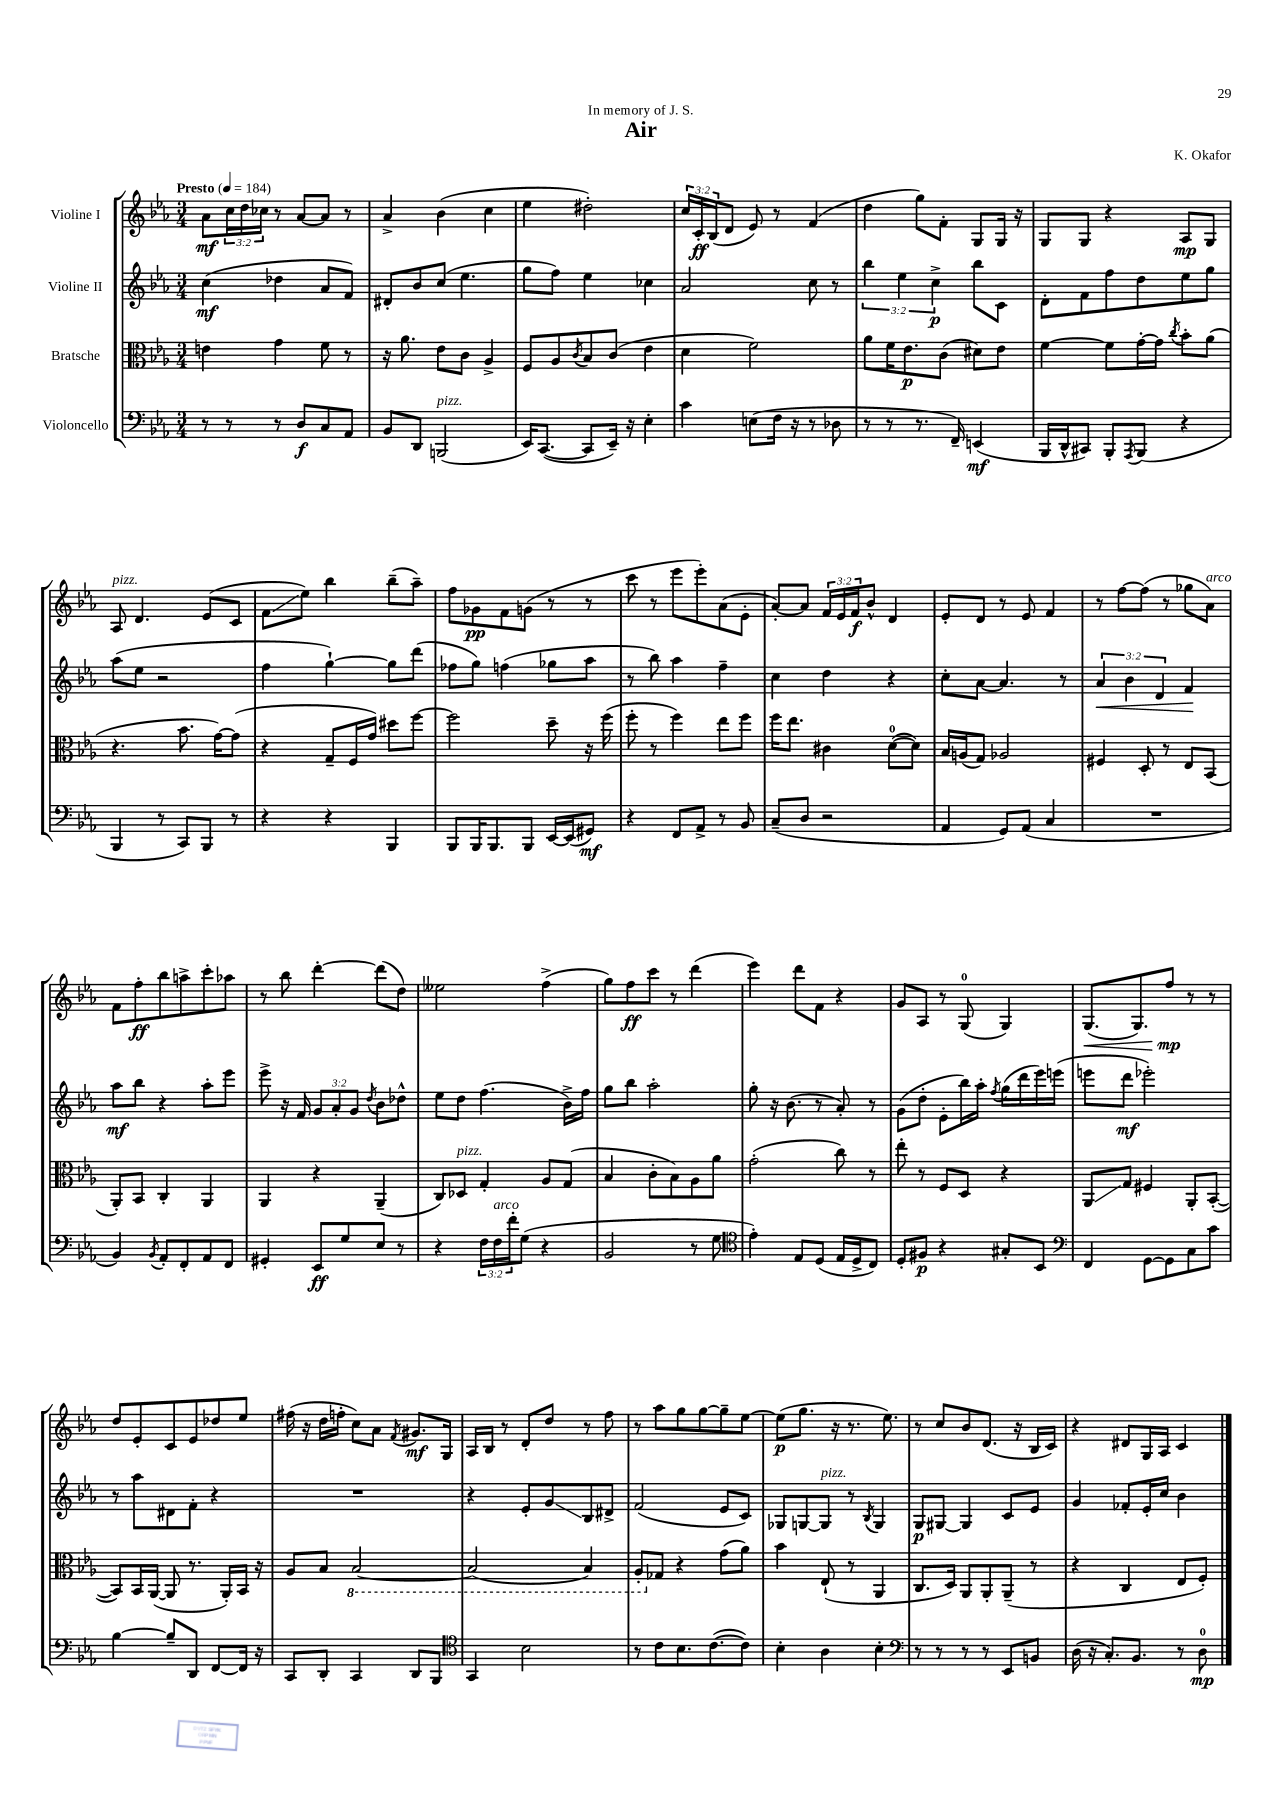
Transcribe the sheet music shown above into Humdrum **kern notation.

**kern	**kern	**kern	**kern
*staff4	*staff3	*staff2	*staff1
*clefF4	*clefC3	*clefG2	*clefG2
*k[b-e-a-]	*k[b-e-a-]	*k[b-e-a-]	*k[b-e-a-]
*M3/4	*M3/4	*M3/4	*M3/4
*MM184	*MM184	*MM184	*MM184
8r	4e\	(4cc\	8a-\L
8r	.	.	24cc\L
.	.	.	24dd\
.	.	.	24cc-\JJ
8r	4g\	4dd-\	8r
8D/L	.	.	[8a-/L
8C/	8f\	8a-/L	8a-/]J
8AA-/J	8r	8f/J)	8r
=	=	=	=
8BB-/L	16r	8d#'/L	4a-^/
.	8.a-\	.	.
8DD/J	.	8b-/	.
(2BBB/	8e-\L	(8cc/J	(4b-\
.	8c\J	4.ee-\	.
.	4A-^/	.	4cc\
=	=	=	=
16EE-/LK)	8F/L	8gg\L	4ee-\
([8.CC/J	.	.	.
.	8A-/	8ff\J)	.
.	8qc/	.	.
8CC/]L	8B-/	4ee-\	2dd#'\)
16EE-~/Jk)	(8c/J	.	.
16r	.	.	.
4E-'\	4e-\	4cc-\	.
=	=	=	=
4c\	4d\	2a-/	24cc/LL
.	.	.	24c'/
.	.	.	(24B-/J
.	.	.	8d/J
(8E\L	2f\)	.	8e-/)
16F\Jk	.	.	8r
16r	.	.	.
8r	.	8cc\	(4f/
8D-\	.	8r	.
=	=	=	=
8r	8a-\L	6bb-\	4dd\
8r	16f\K	.	.
.	.	6ee-\	.
.	8.e-\	.	.
8.r	.	.	8gg\L)
.	.	6cc^\	.
.	(8c\J	.	8f'\J
16FF~/)	.	.	.
(4EE/	8d#\L)	8bb-\L	8G/L
.	8e-\J	8c\J	16G/Jk
.	.	.	16r
=	=	=	=
16BBB-/LL	[4f\	8d'\L	8G/L
16DD^^/J	.	.	.
8CC#/J)	.	8f\	8G/J
8BBB-'/L	8f\]L	8ff\	4r
8qAAA-/	.	.	.
(8BBB-/J	[16g'\L	8dd\	.
.	16g\]JJ	.	.
.	8qcc/	.	.
4r	8b-'\L	8ee-\	8A-/L
.	(8a-\J	8gg\J	8G/J
=	=	=	=
4BBB-/	4.r	(8aa-\L	8A-/
.	.	8ee-\J	4.d/
8r	.	2r	.
8CC/L)	8.b-\	.	.
8BBB-/J	.	.	(8e-/L
.	[16g\LK)	.	.
8r	(8g\]J	.	8c/J
=	=	=	=
4r	4r	4ff\	8f\L
.	.	.	8ee-\J)
4r	8G~/L	[4gg`\)	4bb-\
.	16F/L	.	.
.	16g/JJ)	.	.
4BBB-/	8dd#\L	8gg\]L	(8bb-~\L
.	[8ff\J	(8ddd\J	8aa-~\J)
=	=	=	=
8BBB-/L	2ff\]	8ff-\L	8ff\L
16BBB-/K	.	8gg\J)	8g-\
8.BBB-/	.	.	.
.	.	(4ff\	8f\
8BBB-/J	.	.	(8g\J
[16EE-/LL	8dd~\	8gg-\L	8r
(16EE-/]J	.	.	.
8GG#/J)	16r	8aa-\J	8r
.	(16ff\	.	.
=	=	=	=
4r	8ff'\	8r	8ccc\
.	8r	8bb-\)	8r
8FF/L	4ff\)	4aa-\	8eee-\L
8AA-^/J	.	.	8eee-'\)
8r	8ee-\L	4ff~\	(8a-\
8BB-/	8ff\J	.	8e-'\J
=	=	=	=
(8C~/L	16ff\LK	4cc\	[8a-'/L)
.	8.ee-\J	.	.
8D/J	.	.	8a-/]J
2r	4c#\	4dd\	24f/LL
.	.	.	24e-/
.	.	.	24f/J
.	.	.	8b-^^/J
.	([8d\L	4r	4d/
.	8d\]J)	.	.
=	=	=	=
4AA-/	16B-/LL	8cc'\L	8e-'/L
.	(16A/J	.	.
.	8G/J)	[8a-\J	8d/J
8GG/L)	2A-/	4.a-/]	8r
(8AA-/J	.	.	8e-/
4C/	.	.	4f/
.	.	8r	.
=	=	=	=
2.r	4F#/	6a-/	8r
.	.	.	[8ff\L
.	.	6b-\	.
.	8D'/	.	(8ff\]J
.	.	6d/	.
.	8r	.	8r
.	8E-/L	4f/	8gg-\L
.	(8BB-/J	.	8a-\J)
=	=	=	=
4BB-/)	8AA-'/L)	8aa-\L	8f\L
.	8BB-/J	8bb-\J	8ff'\
8qBB-/	.	.	.
8AA-'/L	4C'/	4r	8bb-\
8FF'/	.	.	8aa^\
8AA-/	4AA-/	8aa-'\L	8ccc'\
8FF/J	.	8eee-\J	8aa-\J
=	=	=	=
4GG#'/	4AA-/	8eee-^\	8r
.	.	16r	8bb-\
.	.	16f/	.
8EE-/L	4r	12g/L	[4ddd'\
.	.	12a-'/	.
8G/	.	.	.
.	.	12g/J	.
.	.	8qdd/	.
8E-/J	(4AA-~/	8b-\L	(8ddd\]L
8r	.	8dd-^^\J	8dd\J)
=	=	=	=
4r	8C/L)	8ee-\L	2ee--\
.	8D-/J	8dd\J	.
24F\LL	4G'/	(4.ff\	.
24F\	.	.	.
24f'\J	.	.	.
(8G\J	.	.	.
4r	8A-/L	.	(4ff^\
.	(8G/J	16b-^\LL)	.
.	.	16ff\JJ	.
=	=	=	=
2BB-/	4B-/	8gg\L	8gg\L)
.	.	8bb-\J	8ff\
.	8c'\L	2aa-'\	8ccc\J
.	8B-\)	.	8r
8r	8A-\	.	(4ddd\
8G\	8a-\J	.	.
=	=	=	=
*clefC4	*	*	*
4e-'\)	(2g'\	8gg'\	4eee-\)
.	.	16r	.
.	.	(8.b-\	.
8E-/L	.	.	8ddd\L
(8D/J	.	8r	8f\J
16E-/LL	8cc\)	8a-'/)	4r
16D^/J	.	.	.
8C/J)	8r	8r	.
=	=	=	=
8D'/L	8ee-'\	(8g\L	8g/L
8F#/J	8r	8dd'\J	8A-/J
4r	8F/L	8e-'\L	8r
.	8D/J	16bb-\L)	(8G/
.	.	16aa-'\JJ	.
.	.	8qff/	.
8G#'/L	4r	(16gg\LL	4G/)
.	.	16ddd\	.
8BB-/J	.	16eee-\)	.
.	.	(16eee\JJ	.
=	=	=	=
*clefF4	*	*	*
4FF/	8AA-/L	8eee\L	(8.G/L
.	8G/J	8ddd\J	.
.	.	.	8.G/)
[8GG\L	4F#/	2eee-'\)	.
8GG\]	.	.	8ff/J
8C\	8AA-'/L	.	8r
8c\J	([8BB-'/J	.	8r
=	=	=	=
[4B-\	8BB-/]L)	8r	8dd/L
.	16BB-/L	8aa-\L	8e-'/
.	([16AA-/JJ	.	.
8B-~/]L	8AA-/]	8d#\	8c/
8DD/J	8.r	8f'\J	8e-/
[8FF/L	.	4r	8dd-/
.	16AA-'/LL)	.	.
16FF/]Jk	16BB-/JJ	.	8ee-/J
16r	16r	.	.
=	=	=	=
8CC/L	8A-/L	2.r	(16ff#\
.	.	.	16r
8DD'/J	8B-/J	.	16dd\LL
.	.	.	16ff'\JJ
4CC/	[2BB-/	.	8cc\L)
.	.	.	8a-\J
.	.	.	8qf/
8DD/L	.	.	8.g#/L
8BBB-/J	.	.	.
.	.	.	16G/Jk
=	=	=	=
*clefC4	*	*	*
4GG/	(2BB-/]	4r	16A-/LL
.	.	.	16B-/JJ
.	.	.	8r
2B-\	.	8e-'/L	8d'/L
.	.	8g/	8dd/J
.	4BB-/)	8B-/	8r
.	.	8d#^/J	8ff\
=	=	=	=
8r	8AA-'/L	(2f/	8r
8c\L	8G-/J	.	8aa-\L
8.B-\	4r	.	8gg\
.	.	.	[8gg\
([8.c\	.	.	.
.	(8g\L	8e-/L	8gg~\]
8c\]J)	8a-\J)	8c/J)	[8ee-\J
=	=	=	=
4B-'\	4b-\	8G-/L	(8ee-\]L
.	.	[8G/	8.gg\J
4A-\	(8E-`/	8G/]J	.
.	.	.	16r
.	8r	8r	8.r
.	.	8qB-/	.
4B-'\	4AA-/	4G/	.
.	.	.	8.ee-\)
=	=	=	=
*clefF4	*	*	*
8r	8.C/L	8G/L	8r
8r	.	[8G#/J	8cc/L
.	16D/Jk)	.	.
8r	8AA-/L	4G#/]	8b-/
8r	8AA-'/	.	(8.d/J
8EE-/L	(8AA-~/J	8c/L	.
.	.	.	16r
8BB/J	8r	8e-/J	16B-/LL
.	.	.	16c/JJ)
=	=	=	=
(16D\	4r	4g/	4r
16r	.	.	.
8.C'/L)	.	.	.
.	4C/	8f-'/L	8d#/L
8.BB-/J	.	.	.
.	.	16e-'/L	16G/L
.	.	16cc/JJ	16A-/JJ
8r	8E-/L	4b-\	4c/
8D\	8F'/J)	.	.
==	==	==	==
*-	*-	*-	*-
